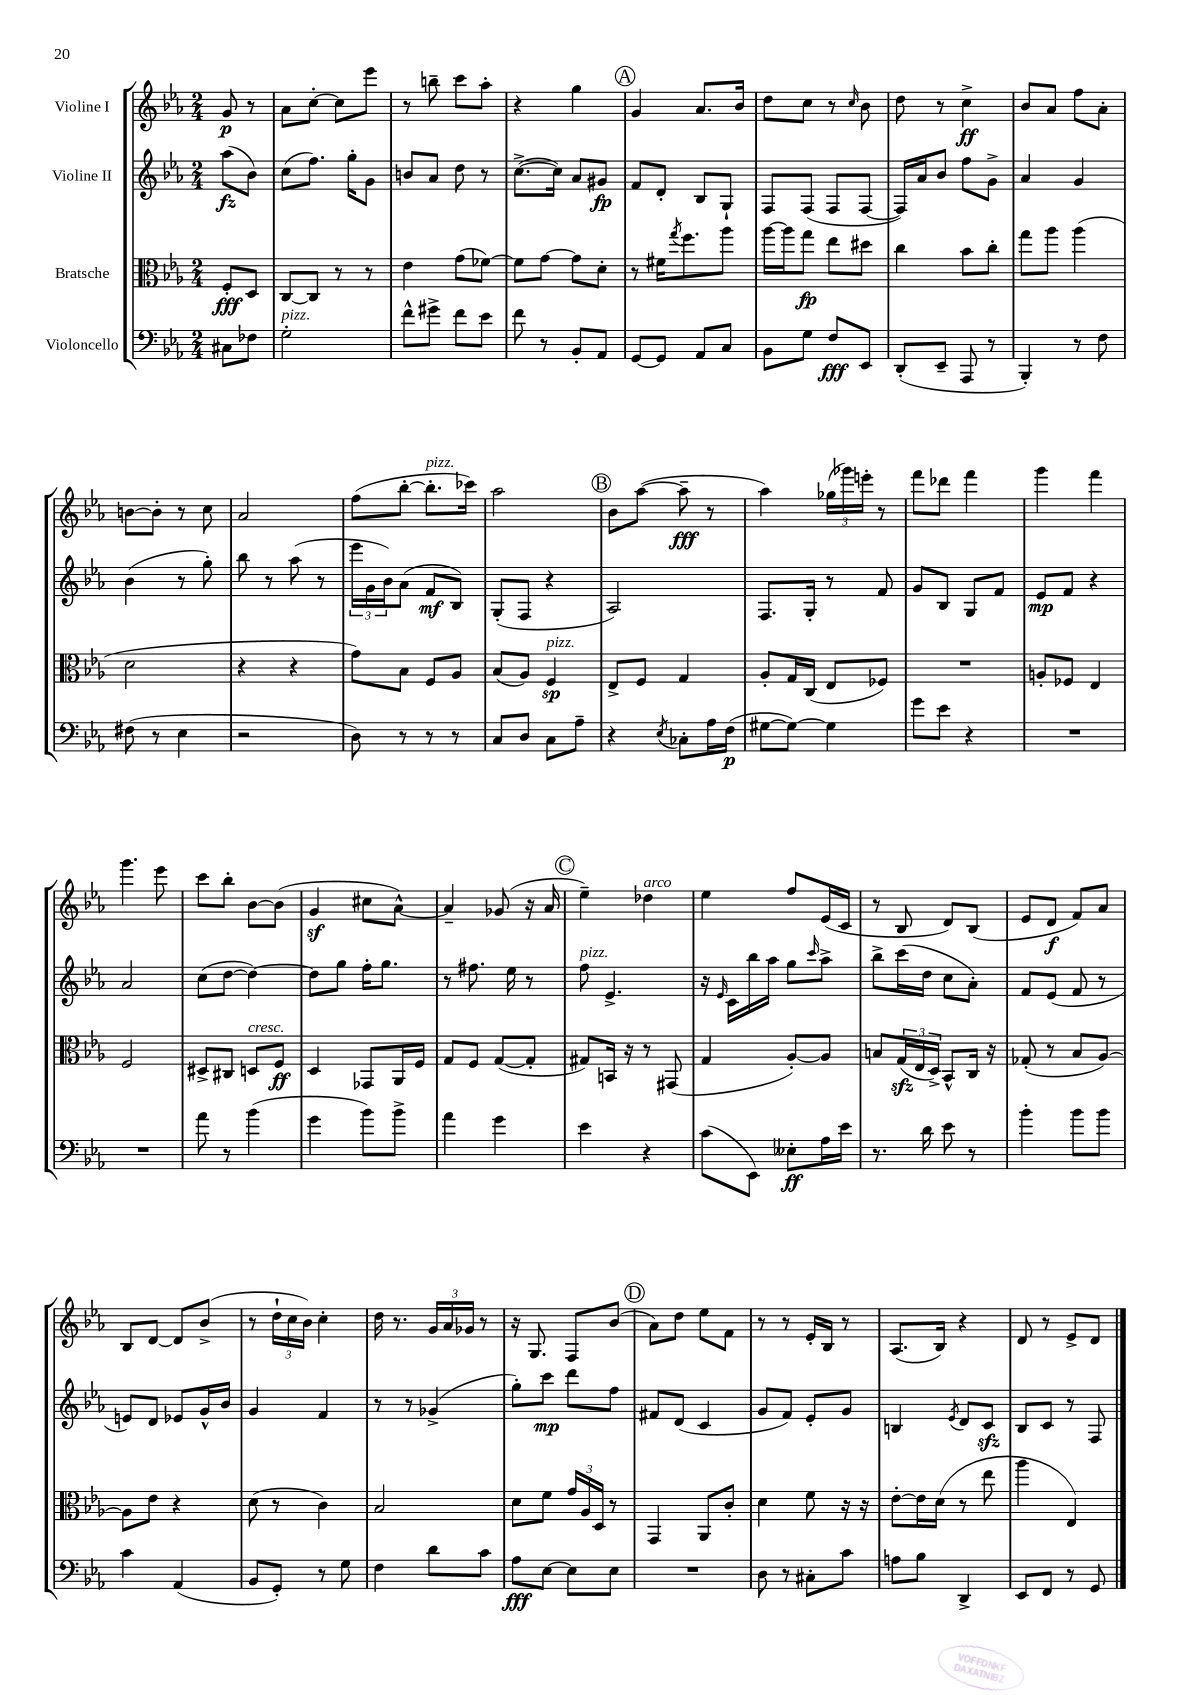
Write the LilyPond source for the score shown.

<<
\new StaffGroup <<
\new Staff = "s0" \with { instrumentName = "Violine I" } {
    \clef treble \key ees \major \numericTimeSignature \time 2/4 \partial 4
    g'8\p r8 |
    aes'8 c''8~-. c''8 ees'''8 |
    r8 b''8-- c'''8 aes''8-. |
    r4 g''4 |
    \mark \markup { \circle "A" } g'4 aes'8. bes'16 |
    d''8 c''8 r8 \grace { c''16 } bes'8 |
    d''8 r8 c''4->\ff |
    bes'8 aes'8 f''8 aes'8-. |
    b'8~ b'8-. r8 c''8 |
    aes'2 |
    f''8( bes''8~-. bes''8.-.^\markup { \italic "pizz." } ces'''16) |
    aes''2 |
    \mark \markup { \circle "B" } bes'8 aes''8~( aes''8--\fff r8 |
    aes''4) \tuplet 3/2 { ges''16( ges'''16) e'''16-. } r8 |
    f'''8 des'''8 f'''4 |
    g'''4 f'''4 |
    g'''4. ees'''8 |
    c'''8 bes''8-. bes'8~ bes'8( |
    g'4\sf cis''8 aes'8~-^) |
    aes'4-- ges'8( r16 aes'16 |
    \mark \markup { \circle "C" } ees''4--) des''4^\markup { \italic "arco" } |
    ees''4 f''8 ees'16( c'16 |
    r8 bes8 d'8) bes8( |
    ees'8 d'8\f f'8) aes'8 |
    bes8 d'8~ d'8 bes'8->( |
    r8 \tuplet 3/2 { d''16-! c''16 bes'16) } c''4-. |
    d''16 r8. \tuplet 3/2 { g'16 aes'16 ges'16 } r8 |
    r16 g8. f8 bes'8( |
    \mark \markup { \circle "D" } aes'8) d''8 ees''8 f'8 |
    r8 r8 ees'16-. bes16 r8 |
    aes8.( bes16) r4 |
    d'8 r8 ees'8-> d'8 \bar "|." |
}
\new Staff = "s1" \with { instrumentName = "Violine II" } {
    \clef treble \key ees \major \numericTimeSignature \time 2/4 \partial 4
    aes''8\fz( bes'8) |
    c''8( f''8.) g''16-. g'8 |
    b'8 aes'8 d''8 r8 |
    c''8.~->( c''16) aes'8 gis'8\fp |
    \mark \markup { \circle "A" } f'8 d'8-. bes8 g8-! |
    f8 f8( f8 f8~ |
    f16) aes'16 bes'8 f''8 g'8-> |
    aes'4 g'4 |
    bes'4( r8 g''8-.) |
    bes''8 r8 aes''8( r8 |
    \tuplet 3/2 { ees'''16 g'16 bes'16) } aes'8( f'8\mf bes8) |
    g8-.( f8 r4 |
    \mark \markup { \circle "B" } aes2) |
    f8. g16-. r8 f'8 |
    g'8 bes8 g8 f'8 |
    ees'8\mp f'8 r4 |
    aes'2 |
    c''8( d''8~ d''4~) |
    d''8 g''8 f''16-. g''8. |
    r8 fis''8. ees''16 r8 |
    \mark \markup { \circle "C" } f''8^\markup { \italic "pizz." } ees'4.-> |
    r16 \grace { ees'16 } c'16 bes''16 aes''16 g''8 \grace { c'''16 } aes''8-> |
    bes''8-> c'''16( d''16 c''8 aes'8-.) |
    f'8 ees'8( f'8 r8 |
    e'8) d'8 ees'8 g'16-^ bes'16 |
    g'4 f'4 |
    r8 r8 ges'4->( |
    g''8-.) c'''8\mp d'''8 f''8 |
    \mark \markup { \circle "D" } fis'8 d'8( c'4 |
    g'8 f'8) ees'8-. g'8 |
    b4 \acciaccatura { ees'8 } d'8 c'8\sfz |
    bes8 c'8 r8 f8 \bar "|." |
}
\new Staff = "s2" \with { instrumentName = "Bratsche" } {
    \clef alto \key ees \major \numericTimeSignature \time 2/4 \partial 4
    f8-.\fff d8 |
    c8~ c8 r8 r8 |
    ees'4 g'8( fes'8~) |
    fes'8 g'8~ g'8 d'8-. |
    \mark \markup { \circle "A" } r8 fis'16 \acciaccatura { g''8 } f''8. aes''8 |
    aes''16~ aes''16 g''8\fp ees''8 dis''8 |
    c''4 bes'8 c''8-. |
    g''8 aes''8 aes''4( |
    d'2 |
    r4 r4 |
    g'8) bes8 f8 aes8 |
    bes8( aes8) f4\sp^\markup { \italic "pizz." } |
    \mark \markup { \circle "B" } ees8-> f8 g4 |
    aes8-. g16 c16( ees8 fes8) |
    R2 |
    a8-. fes8 ees4 |
    f2 |
    dis8-> cis8 d8^\markup { \italic "cresc." } f8\ff |
    d4 ges,8 aes,16 f16 |
    g8 f8 g8~( g8-. |
    \mark \markup { \circle "C" } gis8) b,16 r16 r8 gis,8( |
    g4 aes8~-.) aes8 |
    b8 \tuplet 3/2 { g16\sfz( ees16 d16->) } bes,8-^ c16 r16 |
    ges8-.( r8 bes8 aes8~) |
    aes8 ees'8 r4 |
    d'8( r8 c'4) |
    bes2 |
    d'8 f'8 \tuplet 3/2 { g'16 aes16 d16 } r8 |
    \mark \markup { \circle "D" } g,4 aes,8 c'8-. |
    d'4 f'8 r16 r16 |
    ees'8~-. ees'16 d'16( r8 ees''8 |
    aes''4 ees4) \bar "|." |
}
\new Staff = "s3" \with { instrumentName = "Violoncello" } {
    \clef bass \key ees \major \numericTimeSignature \time 2/4 \partial 4
    cis8 fes8 |
    g2-.^\markup { \italic "pizz." } |
    f'8-^ gis'8-> f'8 ees'8 |
    f'8 r8 bes,8-. aes,8 |
    \mark \markup { \circle "A" } g,8~ g,8 aes,8 c8 |
    bes,8 g8 f8\fff ees,8 |
    d,8-.( ees,8-- aes,,8 r8 |
    bes,,4-.) r8 f8 |
    fis8( r8 ees4 |
    r2 |
    d8) r8 r8 r8 |
    c8 d8 c8 aes8-- |
    \mark \markup { \circle "B" } r4 \acciaccatura { ees8 } ces8-. aes16 f16\p( |
    gis8~ gis8~) gis4 |
    g'8 ees'8 r4 |
    R2 |
    R2 |
    aes'8 r8 bes'4( |
    g'4 bes'8) bes'8-> |
    aes'4 g'4 |
    \mark \markup { \circle "C" } ees'4 r4 |
    c'8( ees,8) eeses8-.\ff aes16 ees'16 |
    r8. d'16 ees'8 r8 |
    bes'4-. bes'8 bes'8 |
    c'4 aes,4( |
    bes,8 g,8-.) r8 g8 |
    f4 d'8 c'8 |
    aes8\fff ees8~ ees8 ees8 |
    \mark \markup { \circle "D" } R2 |
    d8 r8 cis8-. c'8 |
    a8 bes8 d,4-> |
    ees,8 f,8 r8 g,8 \bar "|." |
}
>>
>>
\layout { \context { \Score \remove "Bar_number_engraver" } }
